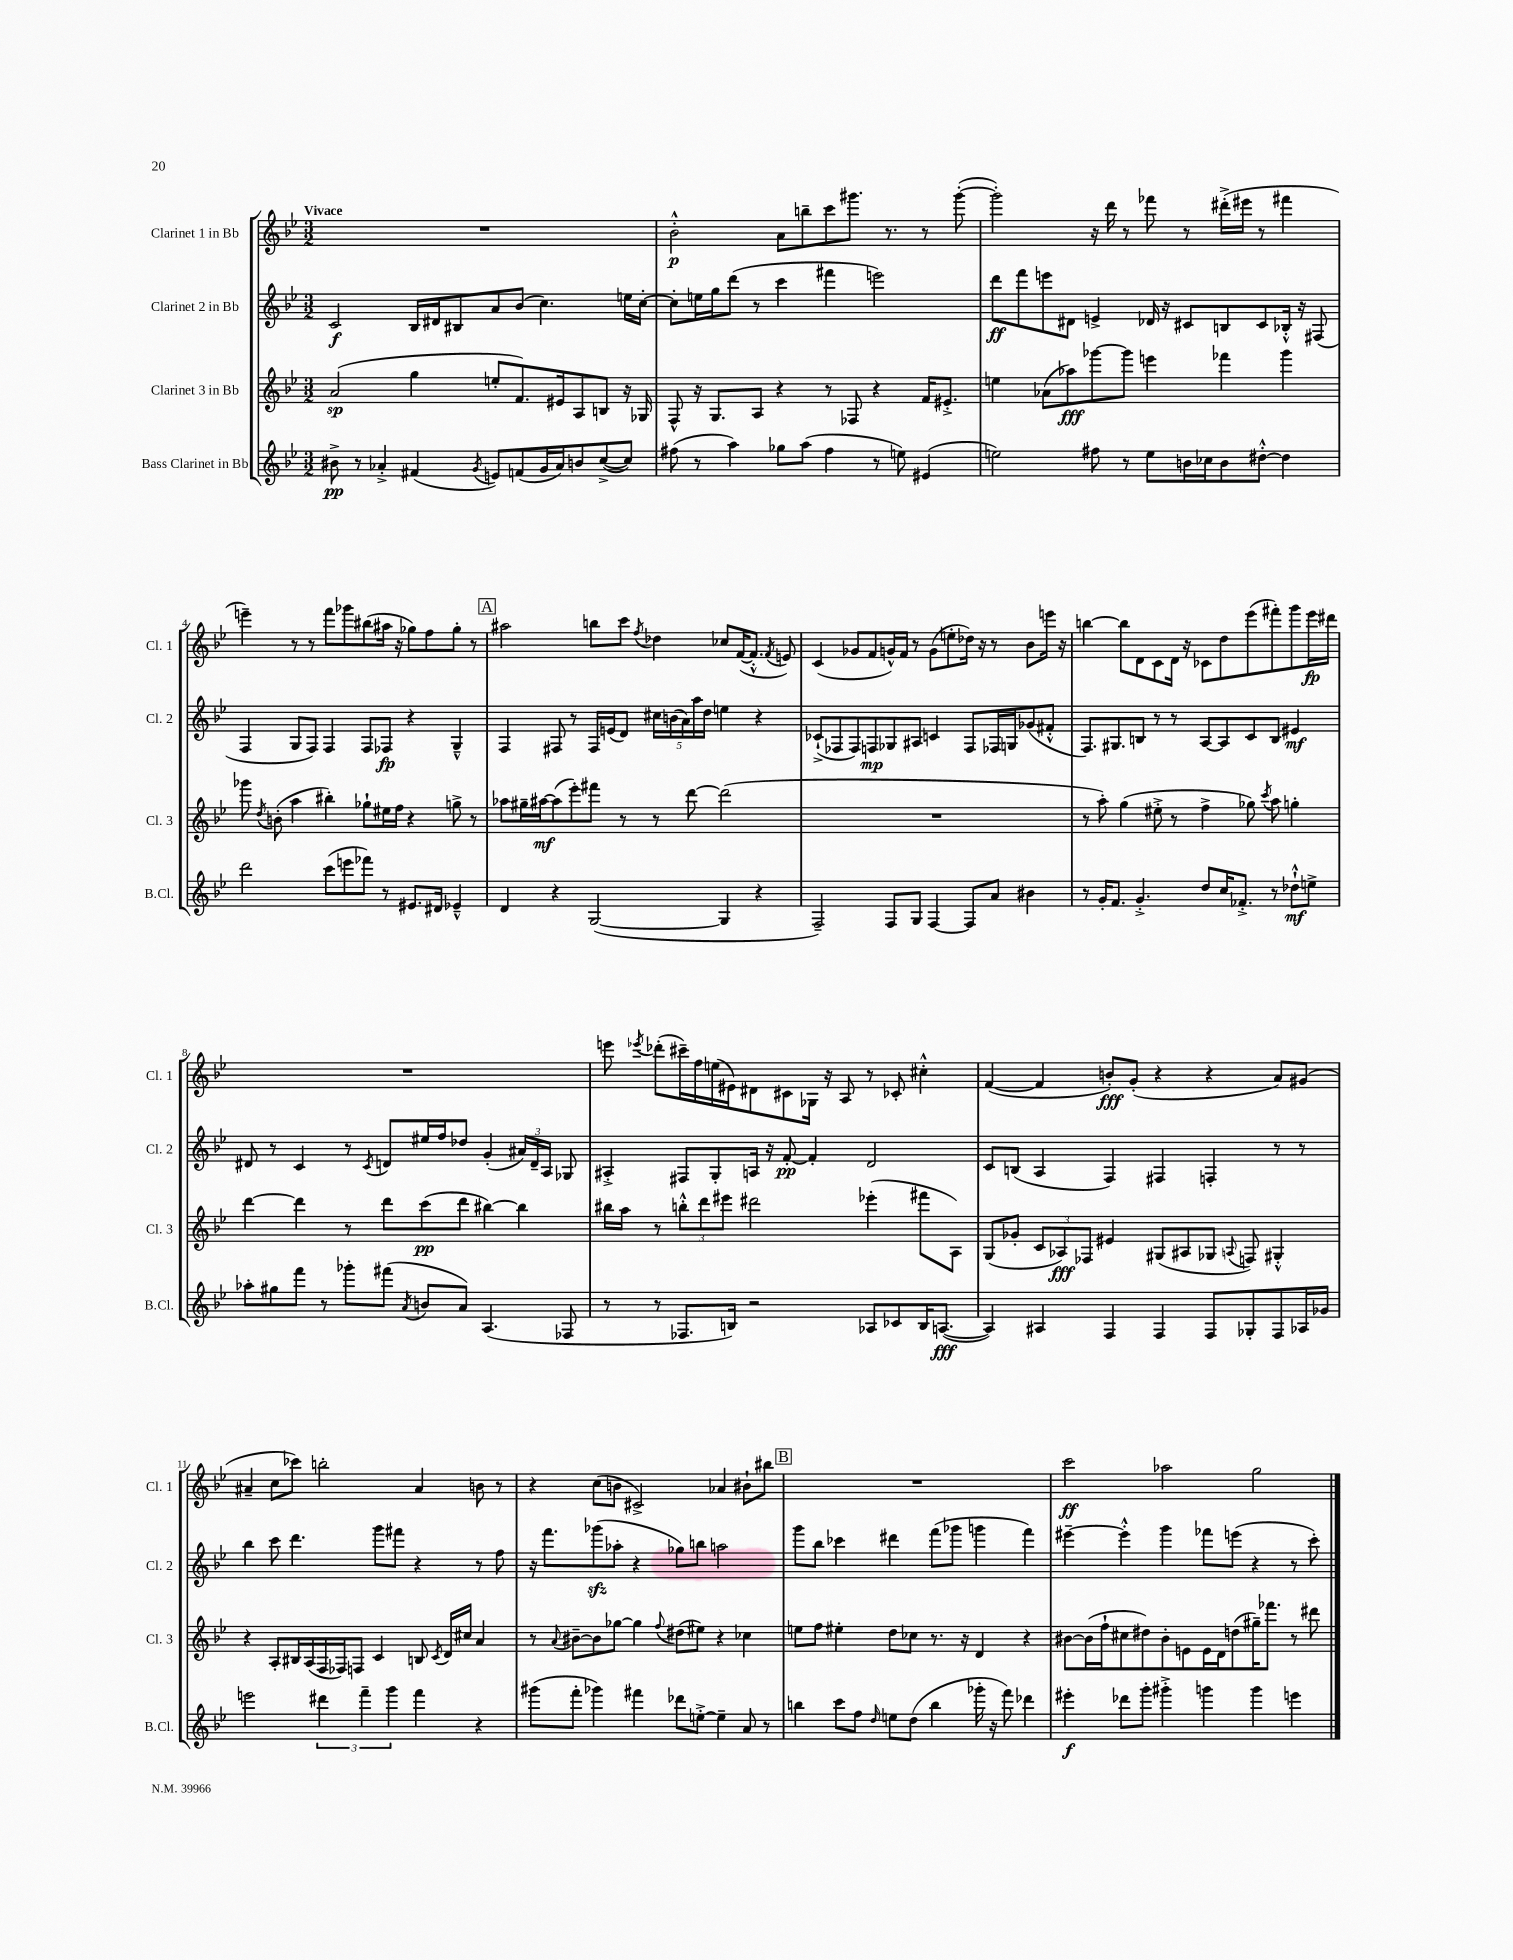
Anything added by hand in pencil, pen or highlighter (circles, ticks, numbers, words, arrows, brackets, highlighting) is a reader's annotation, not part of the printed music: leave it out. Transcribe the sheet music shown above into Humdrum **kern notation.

**kern	**kern	**kern	**kern
*staff4	*staff3	*staff2	*staff1
*clefG2	*clefG2	*clefG2	*clefG2
*k[b-e-]	*k[b-e-]	*k[b-e-]	*k[b-e-]
*M3/2	*M3/2	*M3/2	*M3/2
8b#^\	(2a/	2c/	1.r
8r	.	.	.
4a-'^/	.	.	.
(4f#/	4gg\	16B-/LL	.
.	.	16d#/J	.
.	.	8B#/	.
8qg/	.	.	.
8e/L)	8ee'/L	8a/	.
(8f/	8.f/)	(8b-/J	.
16g/L	.	4.cc\)	.
16a-/J)	16e#/k	.	.
8b/	8A/	.	.
([8cc^/	8B/J	.	.
8cc/]J)	16r	16ee\LL	.
.	16G-/	[16cc'\JJ	.
=	=	=	=
(8ff#\	8F^^/	8cc'\]L	2b-'^^\
8r	16r	16ee\L	.
.	8.G/L	16gg\J	.
4aa\)	.	(8ddd\J	.
.	8A/J	8r	.
8gg-\L	4r	4ccc\	8a\L
(8aa\J	.	.	8bb~\
4ff#\	8r	4fff#\	8ccc\
.	8F-/	.	8.ggg#\J
8r	4r	2eee\)	.
.	.	.	8.r
8ee\)	.	.	.
(4e#/	16f/LK	.	8r
.	8.e#'^/J	.	.
.	.	.	([8ggg#'\
=	=	=	=
2ee\)	4ee\	8ddd\L	2ggg#'\])
.	.	8fff\	.
.	(8a-\L	8eee\	.
.	8aa-\)	8d#\J	.
8ff#\	[8ggg-\	4e^/	16r
.	.	.	16ddd\
8r	8ggg-\]J	.	8r
8ee\L	4eee\	16d-/	8fff-\
.	.	16r	.
16b\L	.	8c#/L	8r
16cc-\J	.	.	.
8b\	4fff-\	8B/	(16ddd#'^\LL
.	.	.	16eee#\JJ
[8dd#'^^\J	.	8c#/	8r
4dd#\]	4ggg-\	16B-'^^/Jk	4fff#\
.	.	16r	.
.	.	(8F#/	.
=	=	=	=
2ddd\	8ggg-\	4F/	4eee~\)
.	8qdd/	.	.
.	(8b'\	.	.
.	4aa\	8G/L	8r
.	.	8F/J)	8r
(8ccc\L	4bb#'\)	4F/	8fff\L
8eee\	.	.	8ggg-\
8fff-\J)	8gg-`\L	8F/L	(8bb#\
8r	16ee#\L	8F-/J	16aa#\Jk
.	16ff\JJ	.	16r
8.e#/L	4r	4r	8gg-\L)
.	.	.	8ff\
16d#/Jk	.	.	.
4e-~^^/	8gg^\	4G~^^/	8gg-'\J
.	8r	.	8r
=	=	=	=
4d/	8aa-\L	4F/	2aa#\
.	16gg#~\L	.	.
.	[16aa#\J	.	.
4r	(8aa#\]	8F#/	.
.	8eee-'\)	8r	.
([2G/	8fff#\J	16F#/LL	8bb\L
.	.	(16e/J	.
.	8r	8d/J)	8ccc\J
.	.	.	8qff/
.	8r	20cc#\LL	4dd-\
.	.	(20b\	.
.	.	20a\)	.
.	[8ddd\	.	.
.	.	20aa\	.
.	.	20dd\JJ	.
4G/]	(2ddd\]	4ee\	8cc-/L
.	.	.	([16f/K
.	.	.	8.f'^^/]J
4r	.	4r	.
.	.	.	8qf/
.	.	.	8e/)
=	=	=	=
2F~/)	1.r	(8c-`^/L	(4c/
.	.	8F-/	.
.	.	8F-/)	8g-/L
.	.	8F/	8f/
8F/L	.	8G-/	16g^^/L)
.	.	.	16f/JJ
8G/J	.	8A#/J	8r
[4F/	.	4c/	(8g\L
.	.	.	8ee'\
8F/]L	.	8F/L	16dd-\Jk)
.	.	.	16r
8a/J	.	16F-/L	8r
.	.	16G/J	.
4b#\	.	(8g-/	8b-\L
.	.	8f#'^^/J	16eee\Jk
.	.	.	16r
=	=	=	=
8r	8r	8.F/L)	[4bb\
16g'/LK	8aa'\)	.	.
8.f/J	.	8.G#/	.
.	(4gg\	.	8bb\]L
4.g'^/	.	8B/J	8d\
.	8ee#'^\	8r	8c\
.	8r	8r	16d\Jk
.	.	.	16r
8dd/L	4ff^\	[8A/L	8c-\L
16cc/K	.	8A/]	8dd\
8.f-'^/J	.	.	.
.	8gg-\)	8c/	(8eee-\
.	8qccc/	.	.
8r	8aa\	8B/J	8fff#'\)
8dd-`^^\L	4gg'\	4e#/	8ggg\
8ee^\J	.	.	16eee-\L
.	.	.	16ddd#\JJ
=	=	=	=
8aa-'\L	[4ddd\	8d#/	1.r
8gg#\	.	8r	.
8fff\J	4ddd\]	4c/	.
8r	.	.	.
8ggg-'\L	8r	8r	.
.	.	8qc/	.
(8fff#\J	8ddd\L	8d/L	.
8qa/	.	.	.
8b/L	(8ccc\	16ee#/L	.
.	.	16ff/J	.
8a/J)	8ddd\J	8dd-/J	.
(4.A/	[4bb#\)	(4g'/	.
.	4bb#\]	24a#/LL)	.
.	.	24d~/	.
.	.	24A/JJ	.
8F-/	.	8G-/	.
=	=	=	=
8r	16bb#\LL	4A#'^/	8eee\
.	16aa\JJ	.	.
.	.	.	8qeee-/
8r	8r	.	(8ddd-'\L
8.F-/L	12bb'^^\L	8F#/L	16ccc#~\L)
.	.	.	16ff\
.	12ddd\	.	.
.	.	8G'/	(16ee\
.	12eee#\J	.	.
16B/Jk)	.	.	16e#\J)
2r	2ddd#\	16A/Jk	8d#\
.	.	16r	.
.	.	[8f'/	8c#\
.	.	4f'/]	16G-\Jk
.	.	.	16r
.	.	.	8A/
8A-/L	(4eee-'\	2d/	8r
8c-/	.	.	8c-'/
16B/K	8fff#\L	.	4cc#'^^\
([8.A/J	.	.	.
.	8A\J)	.	.
=	=	=	=
4A/])	(8G/L	8c/L	([4f/
.	8g-'/J	(8B/J	.
4A#/	12c/L	4A/	4f/]
.	12A-/)	.	.
.	12F-/J	.	.
4F/	4e#/	4F/)	8b'/L)
.	.	.	(8g'/J
4F/	(8G#/L	4F#/	4r
.	8A#/	.	.
8F/L	8G-/J	4F'/	4r
.	8qqA/	.	.
8G-'/	8F/)	.	.
8F/	4G#'^^/	8r	8a/L)
16A-/L	.	8r	(8g#/J
16g-/JJ	.	.	.
=	=	=	=
2eee\	4r	4bb-\	4a#~/
.	8A'/L	8ccc\	8cc\L
.	16B#/L	4.ddd\	8ccc-\J)
.	(16A/	.	.
6ddd#\	16F/	.	2bb'\
.	16F-/J)	.	.
.	8F/J	.	.
6fff~\	.	.	.
.	4c/	8ggg\L	.
6ggg\	.	.	.
.	.	8fff#\J	.
4fff\	8B/	4r	4a#/
.	8qc/	.	.
.	16d/LL	.	.
.	16cc#/JJ	.	.
4r	4a/	8r	8b\
.	.	8ff\	8r
=	=	=	=
(8ggg#\L	8r	16r	4r
.	.	8.fff\L	.
.	8qqa/	.	.
8fff'\J	[8b#~\L	.	.
4ggg-\)	8b#\]	(8ggg-\	(8cc\L
.	[8gg-\J	8aa-'\J	8b\J
4fff#\	4gg-\]	4r	2c#^/)
.	8qqff/	.	.
8ddd-\L	(8dd#\L	8gg-\L)	.
[8ee'^\J	8ee#\J)	8bb\J	.
4ee~\]	4r	2aa\	4a-/
8a/	4cc-\	.	8b#`\L
8r	.	.	8bb#\J
=	=	=	=
4bb\	8ee\L	8ggg\L	1.r
.	8ff\J	8bb-\J	.
8ccc\L	4ee#'\	4ccc-\	.
8ff\J	.	.	.
16qqdd/	.	.	.
8ee\L	8dd\L	4ddd#\	.
(8dd\J	8cc-\J	.	.
4bb\	8.r	(8fff\L	.
.	.	8ggg-\J	.
.	16r	.	.
16ggg-'\	4d/	4ggg\	.
16r	.	.	.
8fff\)	.	.	.
4ddd-\	4r	4fff\)	.
=	=	=	=
4eee#'\	[8b#\L	[4eee#~\	2ccc\
.	(16b#\]L	.	.
.	16ff`\J	.	.
8ddd-\L	8cc#\	4eee#'^^\]	.
8ggg'\J	8dd#\)	.	.
4ggg#'^\	8b#'\	4ggg\	2aa-\
.	8e\	.	.
4ggg\	16e\L	8fff-\L	.
.	16d\J	.	.
.	(8dd\	(8eee\J	.
4ggg\	16gg#~\K)	4r	2gg\
.	8.fff-\J	.	.
4eee\	8r	8r	.
.	8ddd#\	8ccc'\)	.
==	==	==	==
*-	*-	*-	*-
